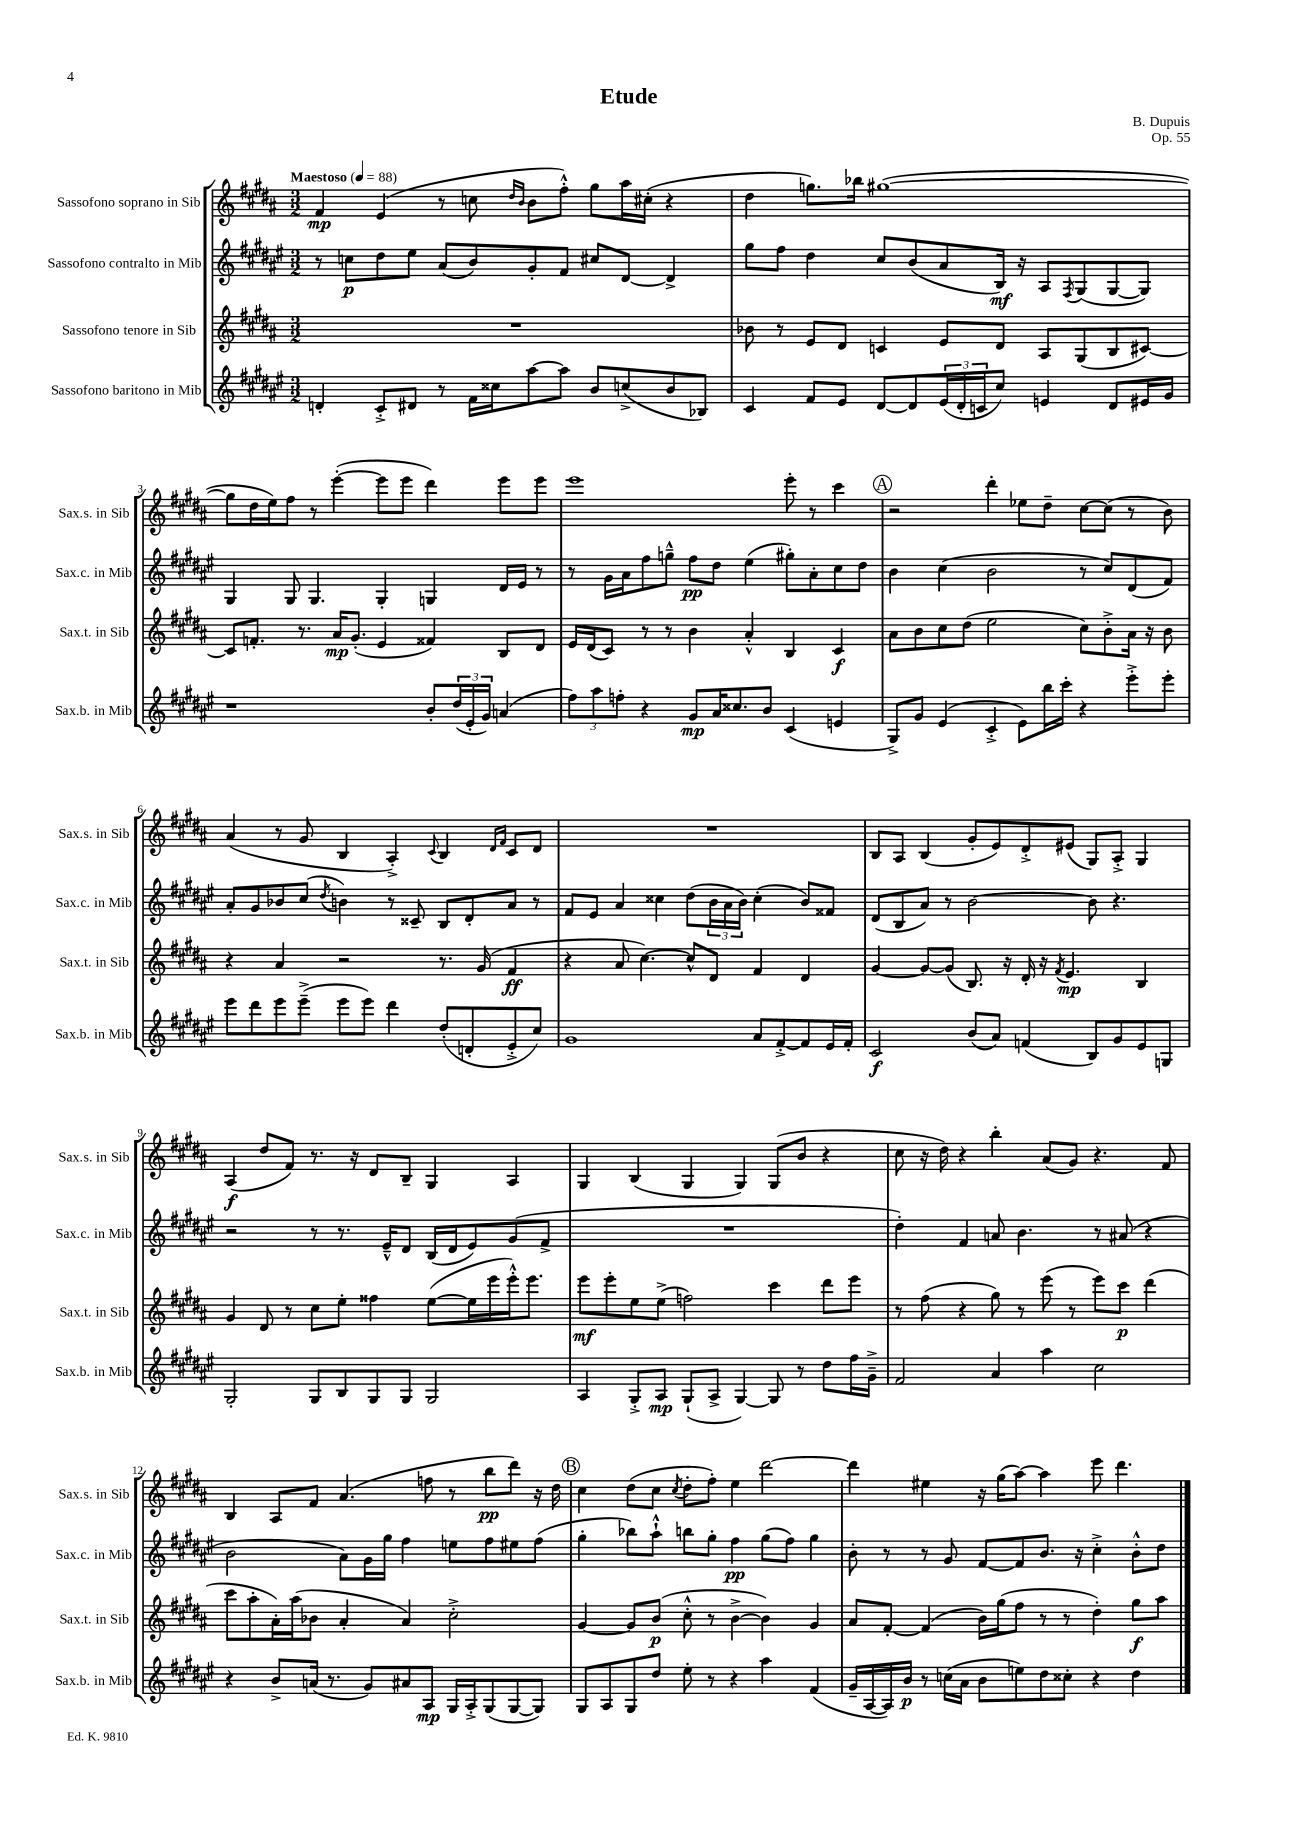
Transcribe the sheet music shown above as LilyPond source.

\header { title = "Etude" composer = "B. Dupuis" opus = "Op. 55" }
<<
\new StaffGroup <<
\new Staff = "s0" \with { instrumentName = "Sassofono soprano in Sib" shortInstrumentName = "Sax.s. in Sib" } {
    \clef treble \key b \major \numericTimeSignature \time 3/2 \tempo "Maestoso" 4 = 88
    fis'4\mp e'4( r8 c''8 \grace { dis''16 b'16 } b'8 fis''8-.-^) gis''8 ais''16 cis''16-.( r4 |
    dis''4 g''8.) bes''16 gis''1~( |
    gis''8 dis''16 e''16) fis''8 r8 e'''4~-.( e'''8 e'''8 dis'''4) e'''8 e'''8 |
    e'''1 e'''8-. r8 cis'''4 |
    \mark \markup { \circle "A" } r2 dis'''4-. ees''8 dis''8-- cis''8~ cis''8( r8 b'8) |
    ais'4( r8 gis'8 b4 ais4-.->) \appoggiatura { cis'8 } b4 \grace { dis'16 fis'16 } cis'8 dis'8 |
    R1. |
    b8 ais8 b4( gis'8-. e'8) dis'8-.-> eis'8( gis8) ais8-.-> gis4 |
    ais4\f( dis''8 fis'8) r8. r16 dis'8 b8-- gis4 ais4 |
    gis4 b4( gis4 gis4) gis8( b'8 r4 |
    cis''8 r16 dis''16) r4 b''4-. ais'8( gis'8) r4. fis'8 |
    b4 ais8 fis'8 ais'4.( f''8 r8 b''8\pp dis'''8) r16 dis''16 |
    \mark \markup { \circle "B" } cis''4 dis''8( cis''8 \acciaccatura { cis''8 } dis''8-. fis''8-.) e''4 dis'''2~ |
    dis'''4 eis''4 r16 gis''16( ais''8~) ais''4 e'''8 dis'''4. \bar "|." |
}
\new Staff = "s1" \with { instrumentName = "Sassofono contralto in Mib" shortInstrumentName = "Sax.c. in Mib" } {
    \clef treble \key fis \major \numericTimeSignature \time 3/2
    r8 c''8\p dis''8 eis''8 ais'8( b'8) gis'8-. fis'8 cis''8 dis'8~ dis'4-> |
    gis''8 fis''8 dis''4 cis''8 b'8( ais'8 b16\mf) r16 ais8 \acciaccatura { fis8 } gis8( gis8~ gis8) |
    gis4 gis8 gis4. gis4-. g4 dis'16 eis'16 r8 |
    r8 gis'16 ais'16 fis''8 g''8---^ fis''8\pp dis''8 eis''4( gis''8-.) ais'8-. cis''8 dis''8 |
    \mark \markup { \circle "A" } b'4 cis''4( b'2 r8 cis''8) dis'8( fis'8) |
    ais'8-. gis'8 bes'8 cis''8( \acciaccatura { dis''8 } b'4) r8 cisis'8-- b8 dis'8-. ais'8 r8 |
    fis'8 eis'8 ais'4 cisis''4 dis''8( \tuplet 3/2 { b'16 ais'16 b'16) } cisis''4-.( b'8) fisis'8 |
    dis'8( b8 ais'8) r8 b'2~ b'8 r4. |
    r2 r8 r8. eis'16---^ dis'8 b16( dis'16 eis'8) gis'8( fis'8-> |
    R1. |
    dis''4-.) fis'4 a'8 b'4. r8 ais'8( r4 |
    b'2 ais'8) gis'16 gis''16 fis''4 e''8 fis''8 eis''8 fis''8( |
    \mark \markup { \circle "B" } gis''4-. bes''8) ais''8-!-^ b''8 gis''8-. fis''4\pp gis''8( fis''8) gis''4 |
    b'8-. r8 r8 gis'8 fis'8~ fis'8 b'8. r16 cis''4-.-> b'8-.-^ dis''8 \bar "|." |
}
\new Staff = "s2" \with { instrumentName = "Sassofono tenore in Sib" shortInstrumentName = "Sax.t. in Sib" } {
    \clef treble \key b \major \numericTimeSignature \time 3/2
    R1. |
    bes'8 r8 e'8 dis'8 c'4 e'8 dis'8 ais8 gis8( b8 cis'8~) |
    cis'8 f'8.-. r8. ais'16\mp gis'8.-.( e'4 fisis'4) b8 dis'8 |
    e'16 dis'16( cis'8) r8 r8 b'4 ais'4-.-^ b4 cis'4\f |
    \mark \markup { \circle "A" } ais'8 b'8 cis''8 dis''8( e''2 cis''8) b'8-.-> ais'16 r16 b'8 |
    r4 ais'4 r2 r8. gis'16( fis'4\ff |
    r4 ais'8 cis''4.~) cis''8-^ dis'8 fis'4 dis'4 |
    gis'4~ gis'8~ gis'8( b8.) r16 dis'16-. r16 \acciaccatura { fis'8 } e'4.\mp b4 |
    gis'4 dis'8 r8 cis''8 e''8-. fisis''4 e''8~( e''16 e'''16 e'''16-.-^) e'''8. |
    e'''8\mf e'''8-. e''8 e''8->( f''2) cis'''4 dis'''8 e'''8 |
    r8 fis''8( r4 gis''8) r8 e'''8( r8 e'''8) cis'''8\p dis'''4( |
    cis'''8 ais''8-. ais'16-.) ais''16( bes'8 ais'4-. ais'4) cis''2-.-> |
    \mark \markup { \circle "B" } gis'4~ gis'8 b'8\p( cis''8-.-^ r8 b'4~-> b'4) gis'4 |
    ais'8 fis'8~-. fis'4( b'16) gis''16( fis''8 r8 r8 dis''4-.) gis''8\f ais''8 \bar "|." |
}
\new Staff = "s3" \with { instrumentName = "Sassofono baritono in Mib" shortInstrumentName = "Sax.b. in Mib" } {
    \clef treble \key fis \major \numericTimeSignature \time 3/2
    d'4-. cis'8-.-> dis'8 r8 fis'16 cisis''16 ais''8~ ais''8 b'8 c''8->( b'8 bes8) |
    cis'4 fis'8 eis'8 dis'8~ dis'8 \tuplet 3/2 { eis'16( dis'16-. c'16 } cis''8) e'4 dis'8 eis'16 gis'16 |
    r1 b'8-. \tuplet 3/2 { dis''16( eis'16-. gis'16) } a'4( |
    \tuplet 3/2 { fis''8) ais''8 f''8-. } r4 gis'8\mp ais'16 cisis''8. b'8 cis'4( e'4 |
    \mark \markup { \circle "A" } gis8->) gis'8 eis'4( cis'4-.-> eis'8) b''16 cis'''16-. r4 eis'''8-.-> eis'''8-. |
    eis'''8 dis'''8 eis'''8 eis'''8--->( eis'''8 eis'''8) dis'''4 dis''8-.( d'8-. eis'8-.-> cis''8) |
    gis'1 ais'8 fis'8~-.-> fis'8 eis'16 fis'16-. |
    cis'2\f b'8( ais'8) f'4( b8) gis'8 eis'8 g8 |
    gis2-. gis8 b8 gis8 gis8 gis2 |
    ais4 gis8-.-> ais8\mp gis8-!( ais8-> gis4~) gis8 r8 dis''8 fis''16 gis'16---> |
    fis'2 ais'4 ais''4 cis''2 |
    r4 b'8-> a'16( r8. gis'8) ais'8 ais8\mp gis16 ais16-.-> gis8( gis8~ gis8) |
    \mark \markup { \circle "B" } gis8 ais8 gis8 dis''8 eis''8-. r8 r4 ais''4 fis'4( |
    gis'16-- ais16~ ais16) b'16\p r8 c''16( ais'16 b'8 e''8) dis''8 cisis''8-. r4 dis''4 \bar "|." |
}
>>
>>
